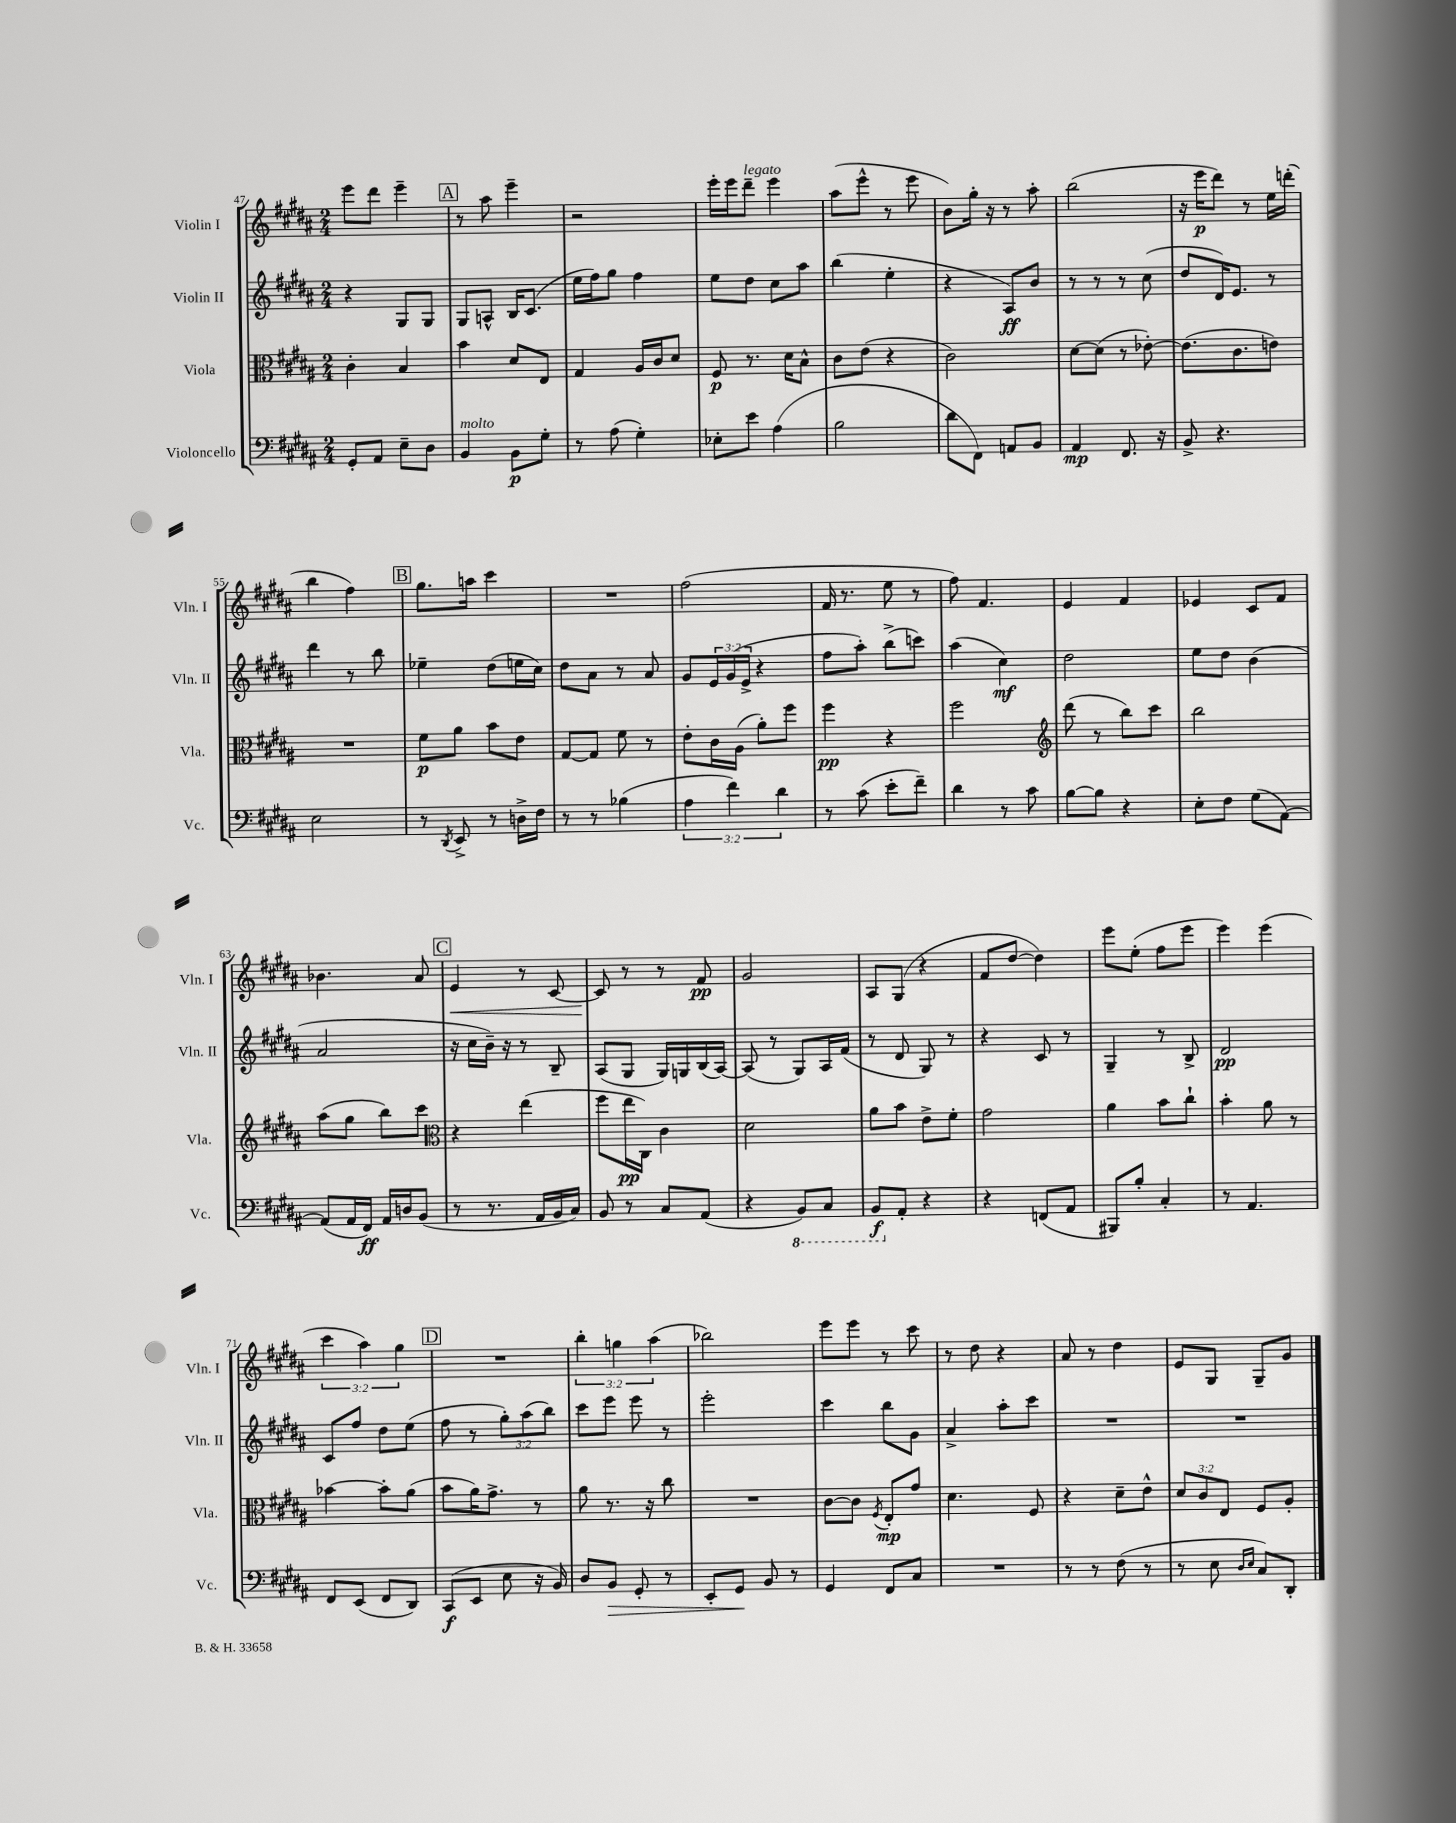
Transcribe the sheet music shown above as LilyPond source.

<<
\new StaffGroup <<
\new Staff = "s0" \with { instrumentName = "Violin I" shortInstrumentName = "Vln. I" } {
    \clef treble \key b \major \numericTimeSignature \time 2/4 \override Staff.TupletNumber.text = #tuplet-number::calc-fraction-text
    e'''8 dis'''8 e'''4-- |
    \mark \markup { \box "A" } r8 ais''8 e'''4-- |
    r2 |
    e'''16-. e'''16 dis'''8--^\markup { \italic "legato" } e'''4 |
    ais''8( e'''8-^ r8 e'''8 |
    b'8) gis''16-. r16 r8 ais''8-. |
    b''2( |
    r16 e'''16\p dis'''8) r8 e''16 d'''16-.( |
    b''4 fis''4) |
    \mark \markup { \box "B" } gis''8. a''16 cis'''4 |
    R2 |
    fis''2( |
    fis'16 r8. e''8 r8 |
    fis''8) fis'4. |
    e'4 fis'4 |
    ees'4 cis'8 fis'8 |
    bes'4. ais'8 |
    \mark \markup { \box "C" } e'4\< r8 cis'8~ |
    cis'8\! r8 r8 fis'8\pp |
    gis'2 |
    ais8 gis8( r4 |
    fis'8 dis''8~ dis''4) |
    e'''8 e''8-.( fis''8 e'''8 |
    e'''4) e'''4( |
    \tuplet 3/2 { cis'''4 ais''4) gis''4 } |
    \mark \markup { \box "D" } R2 |
    \tuplet 3/2 { b''4-. g''4 ais''4( } |
    bes''2) |
    e'''8 e'''8 r8 cis'''8 |
    r8 dis''8 r4 |
    ais'8 r8 dis''4 |
    e'8 gis8 gis8-- gis'8 \bar "|." |
}
\new Staff = "s1" \with { instrumentName = "Violin II" shortInstrumentName = "Vln. II" } {
    \clef treble \key b \major \numericTimeSignature \time 2/4 \override Staff.TupletNumber.text = #tuplet-number::calc-fraction-text
    r4 gis8 gis8 |
    \mark \markup { \box "A" } gis8 a8-^ b16 cis'8.( |
    e''16 fis''16) gis''8 fis''4 |
    e''8 dis''8 cis''8 ais''8 |
    b''4( e''4-. |
    r4 ais8\ff) b'8 |
    r8 r8 r8 cis''8( |
    dis''8 dis'16) e'8. r8 |
    dis'''4 r8 b''8 |
    \mark \markup { \box "B" } ees''4-- dis''8( e''16 cis''16) |
    dis''8 ais'8 r8 ais'8 |
    gis'8 \tuplet 3/2 { e'16 gis'16( e'16-> } r4 |
    fis''8 ais''8-.) b''8->( c'''8) |
    ais''4( cis''4\mf) |
    dis''2 |
    e''8 dis''8 b'4( |
    ais'2 |
    \mark \markup { \box "C" } r16 cis''16 b'16--) r16 r8 b8-- |
    ais8( gis8 gis16) g16 b16( ais16~) |
    ais8( r8 gis8) ais16 fis'16( |
    r8 dis'8 gis8) r8 |
    r4 cis'8 r8 |
    gis4-- r8 b8-> |
    dis'2\pp |
    cis'8 fis''8 dis''8 e''8( |
    \mark \markup { \box "D" } fis''8 r8 \tuplet 3/2 { gis''8-.) ais''8( b''8) } |
    cis'''8 e'''8 e'''8 r8 |
    e'''2-. |
    cis'''4 b''8 gis'8 |
    ais'4-> ais''8-. cis'''8 |
    R2 |
    R2 \bar "|." |
}
\new Staff = "s2" \with { instrumentName = "Viola" shortInstrumentName = "Vla." } {
    \clef alto \key b \major \numericTimeSignature \time 2/4 \override Staff.TupletNumber.text = #tuplet-number::calc-fraction-text
    cis'4-. b4 |
    \mark \markup { \box "A" } b'4 dis'8 e8 |
    gis4 ais16 cis'16 dis'8 |
    fis8\p r8. dis'16 b8-^ |
    cis'8 e'8( r4 |
    cis'2) |
    dis'8~ dis'8( r8 ees'8~-.) |
    ees'8.( cis'8. e'8) |
    R2 |
    \mark \markup { \box "B" } fis'8\p ais'8 b'8 e'8 |
    gis8~ gis8 fis'8 r8 |
    e'8-. cis'16 ais16( ais'8-.) fis''8 |
    fis''4\pp r4 |
    fis''2 |
    \clef treble dis'''8( r8 b''8) cis'''8 |
    b''2 |
    ais''8( gis''8 b''8) cis'''8 |
    \mark \markup { \box "C" } \clef alto r4 e''4( |
    fis''8 e''16\pp cis16) cis'4 |
    dis'2 |
    ais'8 b'8 e'8-> fis'8-. |
    gis'2 |
    ais'4 b'8 cis''8-! |
    b'4-. ais'8 r8 |
    bes'4~ bes'8-. ais'8( |
    \mark \markup { \box "D" } b'8 ais'16) gis'8.-> r8 |
    ais'8 r8. r16 cis''8 |
    R2 |
    cis'8~ cis'8 \acciaccatura { fis8 } e8-.\mp gis'8 |
    dis'4. fis8 |
    r4 dis'8-- e'8-^ |
    \tuplet 3/2 { dis'8 cis'8 e8 } fis8 ais8-. \bar "|." |
}
\new Staff = "s3" \with { instrumentName = "Violoncello" shortInstrumentName = "Vc." } {
    \clef bass \key b \major \numericTimeSignature \time 2/4 \override Staff.TupletNumber.text = #tuplet-number::calc-fraction-text
    gis,8-. ais,8 e8-- dis8 |
    \mark \markup { \box "A" } b,4^\markup { \italic "molto" } b,8\p gis8-. |
    r8 ais8( gis4-.) |
    ees8-. e'8 ais4( |
    b2 |
    dis'8 fis,8) a,8 b,8 |
    ais,4\mp fis,8. r16 |
    b,8-> r4. |
    e2 |
    \mark \markup { \box "B" } r8 \acciaccatura { dis,8 } e,8-> r8 d16-> fis16 |
    r8 r8 bes4( |
    \tuplet 3/2 { ais4 fis'4) dis'4 } |
    r8 cis'8( e'8-. fis'8--) |
    dis'4 r8 cis'8 |
    b8~ b8 r4 |
    e8-. fis8 gis8( ais,8~) |
    ais,8( ais,16 fis,16\ff) ais,16 d16 b,8( |
    \mark \markup { \box "C" } r8 r8. ais,16 b,16 cis16) |
    b,8 r8 cis8 ais,8( |
    r4 \ottava #-1 b,,8) cis,8 |
    b,,8\f \ottava #0 ais,8-. r4 |
    r4 f,8( ais,8 |
    bis,,8) b8-. cis4-. |
    r8 ais,4. |
    fis,8 e,8( fis,8 dis,8) |
    \mark \markup { \box "D" } cis,8\f( e,8 e8 r16 b,16) |
    dis8 b,8\> gis,8-. r8 |
    e,8-. gis,8\! b,8 r8 |
    gis,4 fis,8 cis8 |
    R2 |
    r8 r8 fis8( r8 |
    r8 e8 \grace { dis16 e16 } cis8) dis,8-. \bar "|." |
}
>>
>>
\layout { \context { \Score currentBarNumber = #47 } }
